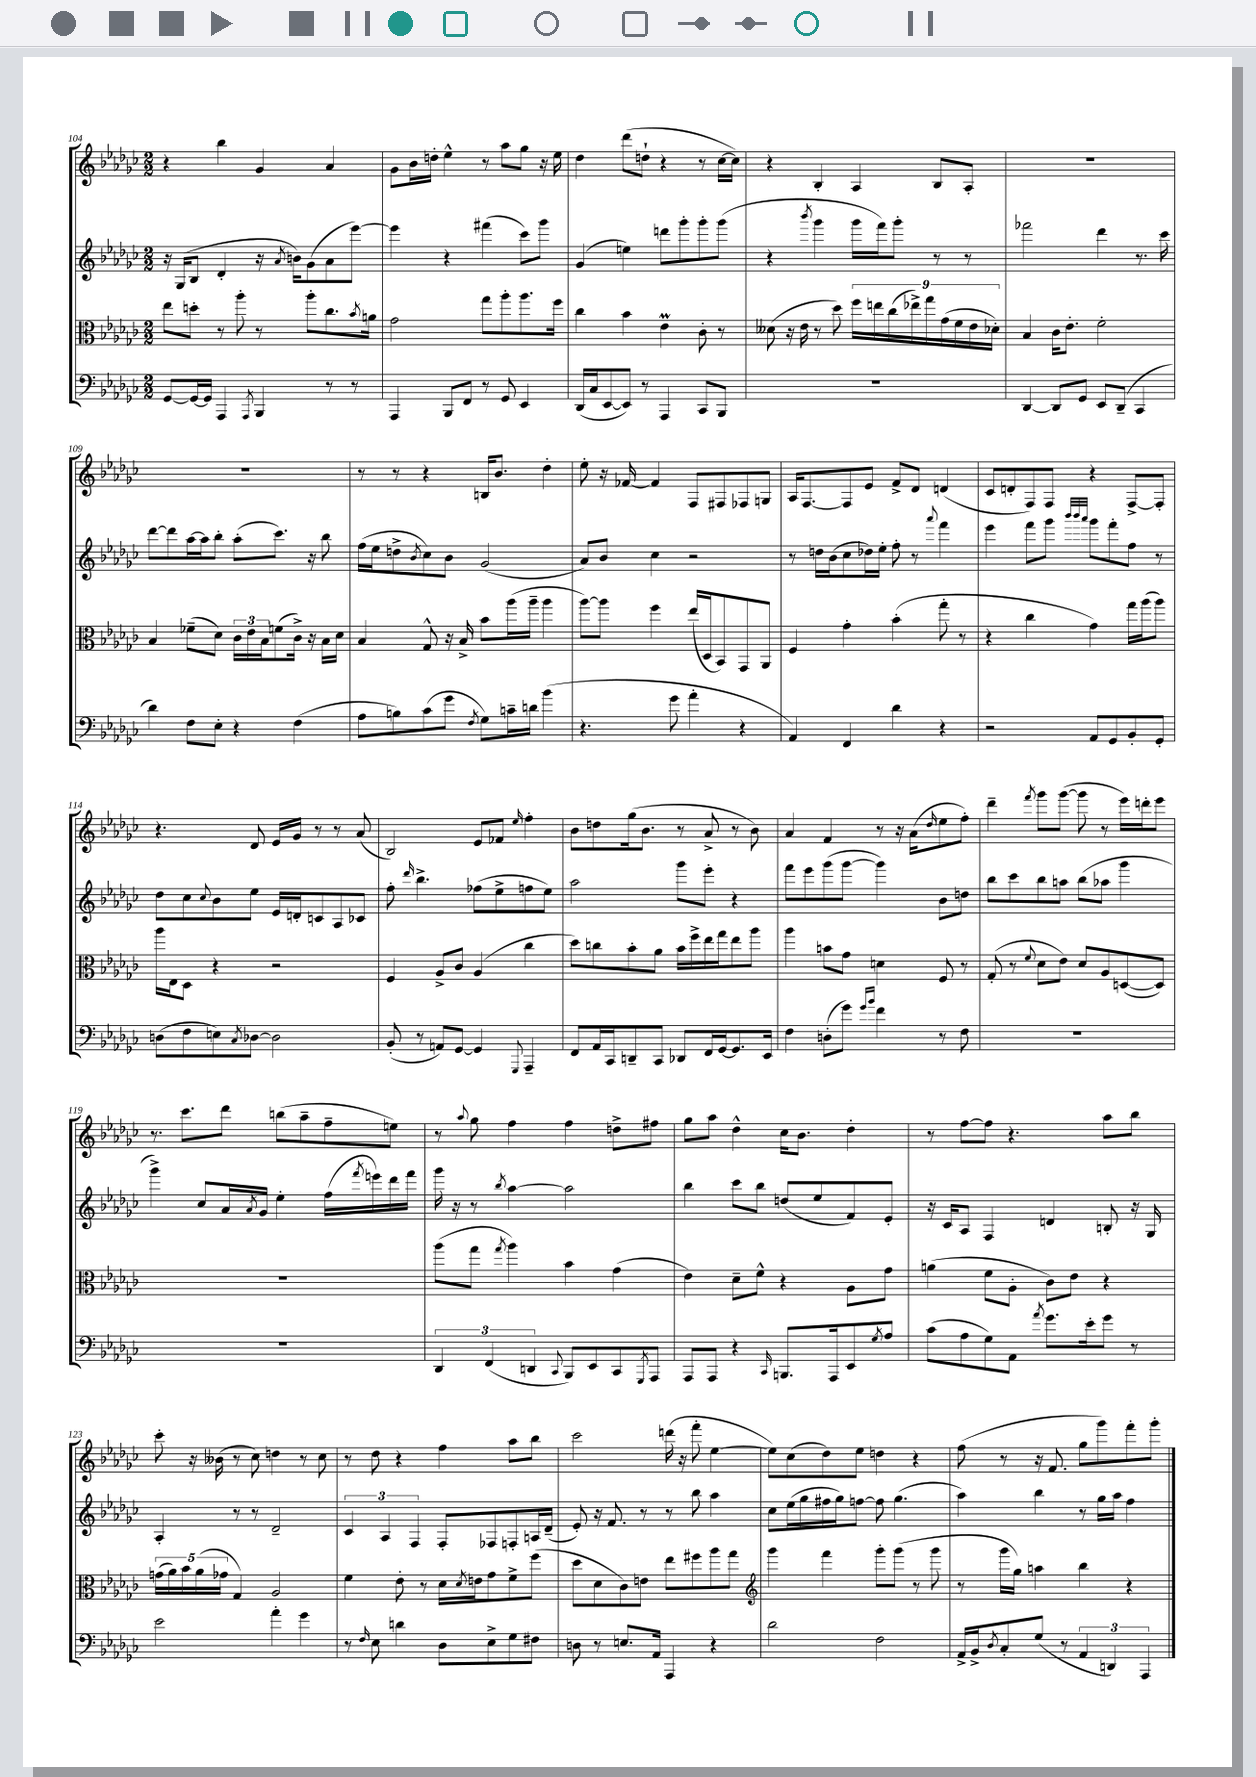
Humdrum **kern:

**kern	**kern	**kern	**kern
*staff4	*staff3	*staff2	*staff1
*clefF4	*clefC3	*clefG2	*clefG2
*k[b-e-a-d-g-c-]	*k[b-e-a-d-g-c-]	*k[b-e-a-d-g-c-]	*k[b-e-a-d-g-c-]
*M2/2	*M2/2	*M2/2	*M2/2
[8GG-	8ee-	16r	4r
.	.	(16G-	.
16GG-_	8dd'	8B-	.
16GG-]	.	.	.
4AAA-	8r	4d-'	4bb-
.	8aa-'	.	.
8qAAA-	.	.	.
4BBB-	8r	16r	4g-
.	.	8qa-	.
.	.	16b)	.
.	8aa-'	(8g-	.
8r	8.cc-	8a-	4a-
8r	.	[8eee-)	.
.	8qb-	.	.
.	16a	.	.
=	=	=	=
4AAA-	2g-	4eee-]	8g-
.	.	.	16b-
.	.	.	16dd'
8BBB-	.	4r	4ee-^^
8FF	.	.	.
8r	8gg-	(4fff#	8r
8GG-	8aa-'	.	8aa-
4EE-	8.aa-	8ccc-)	8gg-
.	.	8ggg-	16r
.	16ff	.	16ee-
=	=	=	=
(16DD-	4cc-	(4g-	4dd-
16C-	.	.	.
[8EE-	.	.	.
8EE-])	4b-	4ee)	(8ddd-
8r	.	.	8dd`
4AAA-	4e-	8ddd	4r
.	.	8ggg-'	.
8CC-	8c-'	8ggg-'	8r
8BBB-	8r	(8ggg-	[16cc-
.	.	.	16cc-])
=	=	=	=
1r	(8d--	4r	4r
.	16r	.	.
.	16e-	.	.
.	.	8qbbb-	.
.	8r	4ggg-	4B-'
.	8dd-)	.	.
.	18ff	16ggg-	4A-
.	18ee	.	.
.	.	16fff)	.
.	(18cc-	.	.
.	.	8ggg-'	.
.	18ee-^)	.	.
.	18gg-	.	.
.	.	8r	8B-
.	(18g-	.	.
.	18f	.	.
.	.	8r	8A-'
.	18e-	.	.
.	18d-')	.	.
=	=	=	=
[4DD-	4B-	2fff-	1r
8DD-]	16c-	.	.
.	8.e-'	.	.
8GG-	.	.	.
8EE-	2f'	4ddd-	.
(8DD-~	.	.	.
4CC-	.	8.r	.
.	.	16ccc-	.
=	=	=	=
4d-)	4B-	[8ddd-	1r
.	.	8ddd-]	.
8F	(8f-~	[16aa-	.
.	.	16aa-]	.
8E-'	8d-)	8bb-'	.
4r	24c-	(8aa-'	.
.	24e-	.	.
.	24B-	.	.
.	(8f	8.ccc-)	.
(4F	16c-^)	.	.
.	16r	16r	.
.	16B-	8bb-	.
.	16d-	.	.
=	=	=	=
8A-	4B-	(16ff	8r
.	.	16ee-	.
8B)	.	8dd^	8r
.	.	8qb-	.
(8c-	8G-^^	8cc-)	4r
8g-	16r	8b-	.
.	16B-^	.	.
8qF	.	.	.
8G-)	8b-	(2g-	16B
.	.	.	8.b-
16c~	(16aa-	.	.
16d	16aa-~	.	.
(4b-	4aa-	.	4dd-'
=	=	=	=
4.r	[8aa-)	8a-)	8ee-'
.	8aa-]	8b-	16r
.	.	.	[16f-
.	4ff	4cc-	4f-]
8g-	.	.	.
4a-'	(16ee-	2r	8F
.	16D-	.	.
.	8BB-)	.	8F#
4r	8GG-	.	8F-
.	8AA-	.	8G
=	=	=	=
4AA-)	4F	8r	16A-
.	.	.	[8.F
.	.	16dd	.
.	.	(16b-	.
4FF	4g-'	8cc-	8F]
.	.	16dd-)	8e-
.	.	16ee-'	.
4d-	(4b-'	8ff'	8f^
.	.	8r	8d-
.	.	8qqaaa-	.
4r	8gg-'	4fff	(4d
.	8r	.	.
=	=	=	=
2r	4r	4eee-	8c-
.	.	.	8d'
.	4cc-	8fff	8F)
.	.	8ggg-	8F
.	.	32qqbbb-	.
.	.	32qqbbb-	.
.	.	32qqaaa-	.
8AA-	4g-)	8ggg-	4r
8GG-	.	8fff'	.
8BB-'	16gg-	8ff	[8F^
.	(16aa-	.	.
8GG-'	8aa-)	8r	8F']
=	=	=	=
(8D	16aa-	8dd-	4.r
.	16E-	.	.
8F	8D-	8cc-	.
.	.	8qqcc-	.
8E)	4r	8b-	.
8qC-	.	.	.
[8D-	.	8ee-	8d-
2D-]	2r	16e-	16e-
.	.	16d'	16g-
.	.	8c	8r
.	.	8A-	8r
.	.	8c-	(8a-
=	=	=	=
(8BB-'	4F	8ff'	2B-)
.	.	16qqddd-	.
8r	.	4.bb-^	.
8AA)	8A-^	.	.
[8GG-	8c-	.	.
4GG-]	(4A-	(8ff-	8e-
.	.	8ee-^	8f-
8qqGGG-	.	.	16qqee-
4AAA-~	4cc-	8ff	4ff'
.	.	8ee-)	.
=	=	=	=
8FF	8dd-)	2aa-	8b-
16AA-	8cc	.	8dd
16CC-	.	.	.
8DD~	8b-'	.	(16gg-
.	.	.	8.b-
8CC-	8a-	.	.
8DD-	16b-	8ggg-	8r
.	16ff^	.	.
16FF	16ee-	8eee-'	8a-^
[16GG-	16gg-	.	.
8.GG-]	8ee-	4r	8r
.	8aa-	.	8b-)
16EE-	.	.	.
=	=	=	=
4F	4aa-	8fff	4a-
.	.	8eee-	.
(8D'	8b	(8ggg-	4f
8g-)	8g-	[8ggg-	.
16qqg-	.	.	.
16qqb-	.	.	.
4f	4d	4ggg-])	8r
.	.	.	16r
.	.	.	(16a-
.	.	.	16qqdd-
8r	8F	8b-	8ee-
8F	8r	8dd	8ff')
=	=	=	=
1r	(8G-'	8bb-	4ddd-~
.	8r	8ccc-	.
.	8qqf	.	8qfff
.	8d-	8bb-	8ggg-
.	8e-)	8aa	([8ggg-
.	8d-	(8bb-	8ggg-]
.	8A-	8aa-	8r
.	([8D	4ggg-	16eee-)
.	.	.	16ddd'
.	8D])	.	8eee-
=	=	=	=
1r	1r	4ggg-^)	8.r
.	.	.	8.ccc-
.	.	8cc-	.
.	.	16a-	8ddd-
.	.	8qa-	.
.	.	16g-	.
.	.	4ee-'	(8bb
.	.	.	8aa-~
.	.	(16ff	8ff~
.	.	8qfff	.
.	.	16eee)	.
.	.	16ddd-	8ee)
.	.	16fff	.
=	=	=	=
6DD-	(8aa-	16ggg-	8r
.	.	16r	.
.	.	.	8qqaa-
.	8gg-	8r	8gg-
(6FF	.	.	.
.	8qgg-	8qbb-	.
.	4aa-)	[4aa-	4ff
6DD	.	.	.
8qqCC-	.	.	.
8BBB-)	4b-	2aa-]	4ff
8EE-	.	.	.
8CC-	(4g-	.	8dd^
8qGGG-	.	.	.
8AAA-	.	.	8ff#
=	=	=	=
8AAA-	4e-)	4bb-	8gg-
8AAA-	.	.	8aa-
4r	8d-~	8ccc-	4dd-^^
.	8f^^	8bb-	.
16qqCC-	.	.	.
8.BBB	4r	(8dd	16cc-
.	.	.	8.b-
.	.	8ee-	.
16AAA-	.	.	.
8EE-	8A-	8f)	4dd-'
8qG-	.	.	.
8A-	8g-	8e-'	.
=	=	=	=
(8c-	(4a	16r	8r
.	.	16c-	.
8A-	.	8A-	[8ff
8G-)	8f	4F	8ff]
8AA-	8A-'	.	4.r
8qa-	.	.	.
8.g-	8c-)	4d	.
.	8e-	.	.
16e-'	.	.	.
8g-	4r	8B'	8aa-
8r	.	16r	8bb-
.	.	16G-	.
=	=	=	=
2e-	(20g	4A-'	8ccc-'
.	20a-)	.	.
.	20b-	.	.
.	.	.	16r
.	(20a-	.	.
.	.	.	(16b--
.	20g-	.	.
.	4G-)	8r	8r
.	.	8r	8cc-)
4a-'	2A-	2d-~	4dd
4g-	.	.	8r
.	.	.	8cc-
=	=	=	=
8r	4f	6c-	8r
16qqF	.	.	.
8E-	.	.	8dd-
.	.	6A-	.
4d	8e-'	.	4r
.	.	6F	.
.	8r	.	.
8D-	16d-	8F'	4ff
.	8qd-	.	.
.	16e	.	.
8E-^	8g-	8F-	.
8G-	8f^	8F'	8aa-
8F#	(8ff	16A	8bb-
.	.	(16d-~	.
=	=	=	=
8D	8dd-	8e-')	2ccc-
8r	8d-	16r	.
.	.	8.f	.
8.E	8c-)	.	.
.	8e	8r	.
16AA-	.	.	.
4AAA-	8ee-	8r	(16ddd
.	.	.	16r
.	8ff#	8bb-	8fff'
4r	8aa-	4aa-	[4ee-
.	8gg-	.	.
=	=	=	=
*	*clefG2	*	*
2d-	4ggg-	8cc-	8ee-])
.	.	(16ee-	(8cc-
.	.	16gg-	.
.	4fff	16ff#	8dd-)
.	.	16gg-)	.
.	.	[8ff	8ee-
2F	8ggg-'	8ff]	4dd
.	(8ggg-	(4.gg-	.
.	8r	.	4r
.	8ggg-	.	.
=	=	=	=
16AA-^	8r	4aa-)	(8ff
16BB-^	.	.	.
8qD-	.	.	.
8C-'	16ggg-	.	8r
.	16gg-)	.	.
(8G-	4aa	4bb-	16r
.	.	.	8.f
8r	.	.	.
6AA-	4bb-	8r	8gg-
.	.	16gg-	8ggg-)
6DD)	.	.	.
.	.	16aa-	.
.	4r	4ff	8fff'
6AAA-	.	.	.
.	.	.	8ggg-'
==	==	==	==
*-	*-	*-	*-
